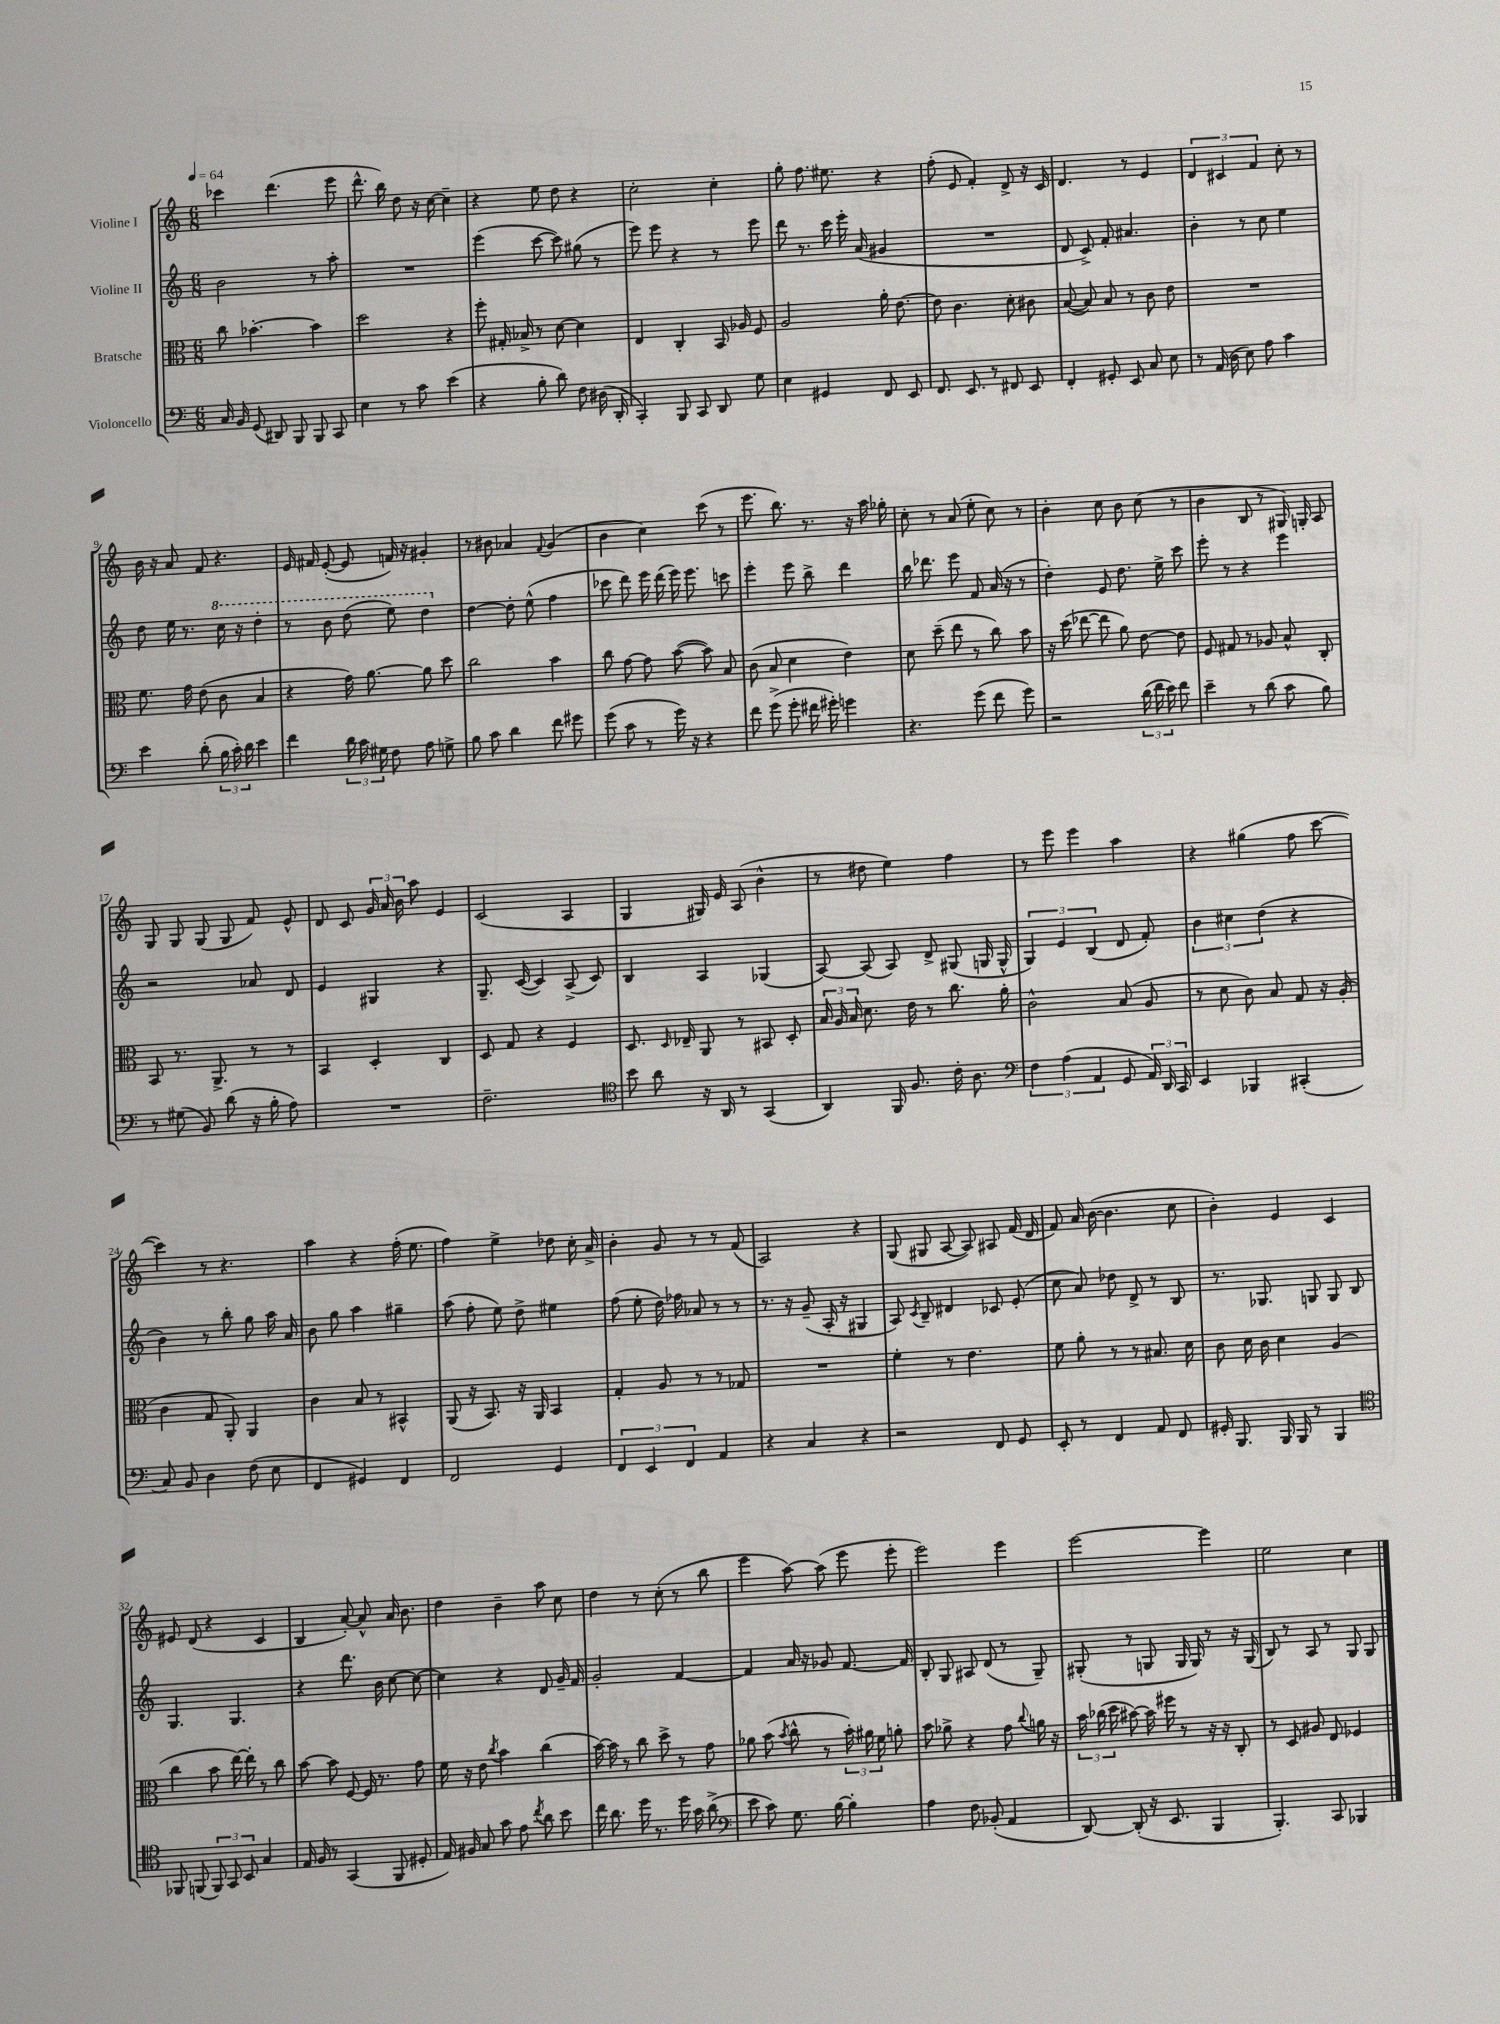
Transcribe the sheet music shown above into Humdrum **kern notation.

**kern	**kern	**kern	**kern
*staff4	*staff3	*staff2	*staff1
*clefF4	*clefC3	*clefG2	*clefG2
*k[]	*k[]	*k[]	*k[]
*M6/8	*M6/8	*M6/8	*M6/8
*MM64	*MM64	*MM64	*MM64
16C/	8cc\	2b\	4ccc-\
16BB/	.	.	.
(8GG/	[4.b-'\	.	.
8DD#/)	.	.	(4.ddd\
8BBB/	.	.	.
8BBB/	4b-\]	8r	.
8CC/	.	8aa'\	8eee\
=	=	=	=
4E\	2dd\	2.r	8.ddd^^\
.	.	.	16bb\)
8r	.	.	8dd\
8c\	.	.	16r
.	.	.	[16cc\
(4e\	4r	.	4cc~\]
=	=	=	=
4r	8ff'\	(4eee\	4r
.	16G#'/	.	.
.	16B-^/	.	.
8B'\	8r	[8ccc\	8ee\
8d\)	[8d\	8ccc\])	8dd\
8F\	4d\]	(8gg#\	4r
(16D#\	.	8r	.
16DD'/	.	.	.
=	=	=	=
4CC'/)	4E/	8eee\)	2cc'\
.	.	8eee\	.
8BBB/	4C'/	4r	.
8CC/	.	.	.
8DD/	16BB/	8r	4cc'\
.	16A-/	.	.
8G\	8F/	8eee\	.
=	=	=	=
4E\	2A/	8ddd\	8gg'\
.	.	8.r	8.ff\
4GG#/	.	.	.
.	.	16ccc\	8.ee#\
.	.	16eee'\	.
.	.	(16a/	.
8FF/	16a'\	4g#/	4r
.	[8.e\	.	.
8EE/	.	.	.
=	=	=	=
8.FF/	8e\]	2.r	(8ff'\
.	4.c\	.	8e/
8.EE/	.	.	.
.	.	.	4f'/)
8r	.	.	.
8FF#/	8d'\	.	8d^/
8EE/	8c#\	.	16r
.	.	.	16c/
=	=	=	=
4FF'/	([8B/	8d/	4.d/
.	8B/])	8c^/)	.
8GG#'/	8B/	8f'/	.
8EE/	8r	4.a#/	8r
8C/	8c\	.	4e/
8E\	8e\	.	.
=	=	=	=
8r	2.r	4b'\	6d/
(16AA/	.	.	.
.	.	.	6c#/
16D\	.	.	.
8E\)	.	8r	.
.	.	.	6f/
8A\	.	8cc\	.
4c\	.	4ee\	8cc'\
.	.	.	8r
=	=	=	=
4e\	8.f\	8dd\	16b\
.	.	.	16r
.	.	16ee\	8a/
.	16g\	8.r	.
(8d'\	(8e\	.	8f/
24B\	8c\	16ccc\	4.r
24c'\)	.	.	.
.	.	16r	.
24d\	.	.	.
4e\	4B/	4ddd'\	.
=	=	=	=
4f\	4r	8r	16e/
.	.	.	16f#/
.	.	8bb\	([8e'/
24d\	16g\)	(8ddd\	8e/]
24c\	.	.	.
.	[8.a\	.	.
24G#\	.	.	.
8F\	.	8eee\)	16f/)
.	.	.	16r
8A\	8a\]	4ddd\	4g#'/
8G^\	8dd\	.	.
=	=	=	=
8B\	2cc\	[4dd\	8r
8c\	.	.	8b#\
4d\	.	8dd'\]	4a-/
.	.	(8ee^^\	.
.	.	.	8qqf/
8f\	4b\	4ff\	(4g/
8g#\	.	.	.
=	=	=	=
(8g\	8cc\	8ccc-\	4b\
8c\	[8g\	8ddd\)	.
8r	8g\]	16eee\	4cc\)
.	.	(16ddd\	.
16g\)	([8b\	16eee\)	.
16r	.	8.eee\	.
4r	8b\])	.	(8ccc\
.	8B/	8ccc\	8r
=	=	=	=
8f\	(8c\	4eee'\	8.eee\
(8g^\	8B/	.	.
.	.	.	8.bb\)
8g'\	4d\	8eee\	.
16f#\	.	8bb^\	8.r
16g#'\)	.	.	.
4g\	4e\)	4ddd\	.
.	.	.	16r
.	.	.	16aa\
.	.	.	16gg-'\
=	=	=	=
4.r	8d\	16bb\	8cc'\
.	.	8.ddd-\	.
.	(8dd~\	.	8r
.	8ee\	8eee\	(8a/
(8g\	8r	8f/	8ee'\
8f\	8cc\)	(16a/	8cc\)
.	.	16r	.
8g\)	8b\	8r	8r
=	=	=	=
2r	16r	4dd'\)	4b'\
.	(16dd\	.	.
.	[8ee-\	.	.
.	8ee-\]	8e/	8cc\
.	8a\)	8.dd\	8b\
(24d\	[8e\	.	(8cc\
24f\	.	.	.
.	.	16ee^\	.
24e\)	.	.	.
8f\	8e\]	8ccc\	8r
=	=	=	=
4e~\	8F/	8eee'\	4b\
.	8G#/	8r	.
8r	8r	4r	8B/
(8d\	8A-/	.	8r
8c\	8B^^/	4eee\	16G#/)
.	.	.	16G'/
8B\)	8C'/	.	8A/
=	=	=	=
8r	8BB/	2r	8G/
(8G#\	8.r	.	8G/
8BB/)	.	.	(8G/
.	8.AA^/	.	.
(8d\	.	.	8G/
16r	8r	8a-/	8f/)
16B'\	.	.	.
8A\)	8r	8d/	8e^^/
=	=	=	=
2.r	4BB/	4e/	8d/
.	.	.	8c/
.	4D'/	4G#/	24g/
.	.	.	24a/
.	.	.	24b\
.	.	.	8aa\
.	4C/	4r	4e/
=	=	=	=
2.F~\	8D/	8.G~/	(2c/
.	8G/	.	.
.	.	([16c/	.
.	4r	4c/])	.
.	4F/	(8A^/	4A/
.	.	8c/)	.
=	=	=	=
*clefC4	*	*	*
8b\	8.D/	4B/	4G/
8a\	.	.	.
.	16qqD/	.	.
.	16E-~/	.	.
16r	8AA/	4A/	16G#/)
16AA/	.	.	16e/
8r	8r	.	(8A/
(4GG/	8BB#/	(4G-/	4b^^\
.	8D'/	.	.
=	=	=	=
4AA/)	24B/	[8A/)	8r
.	24A/	.	.
.	24B/	.	.
.	8.d\	(8A/]	8dd#\
16FF/	.	8A/)	4ee\)
8.F/	16e\	.	.
.	8r	8d^/	.
16c'\	8.cc\	(8G#/	4ff\
8.A\	.	.	.
.	.	16G/	.
.	16a'\	16G^^/	.
=	=	=	=
*clefF4	*	*	*
6F\	2c^^\	6G/)	8r
.	.	.	8eee\
(6A\	.	6e/	.
.	.	.	4eee\
6AA/	.	(6B/	.
8GG/	(8B/	8d/	4aa\
24AA/)	8A/	8f'/)	.
24DD/	.	.	.
24CC/	.	.	.
=	=	=	=
4EE/	8r	6b\	4r
.	8d\	.	.
.	.	6cc#\	.
4BBB-/	8c\)	.	(4gg#\
.	.	(6dd\	.
.	8B/	.	.
(4CC#'/	8G/	4r	8ff\
.	16r	.	[8ccc\
.	(16A'/	.	.
=	=	=	=
8C/)	4c\	4b\)	4ccc\])
8BB/	.	.	.
4D\	8G/	8r	8r
.	8AA'/)	8bb'\	4.r
(8F\	4AA/	8gg\	.
8E\	.	16aa\	.
.	.	16a/	.
=	=	=	=
4FF/	4c\	8b\	4aa\
.	.	8gg\	.
4GG#/)	8B/	4aa\	4r
.	8r	.	.
4FF/	4BB#^^/	4gg#~\	(16ff'\
.	.	.	8.ee\
=	=	=	=
2FF/	(8AA/	(8aa\	4ff\)
.	16r	8ff'\	.
.	8.BB/)	.	.
.	.	8ee\)	4ee^\
.	16r	8dd^\	.
.	16AA/	.	.
4GG/	4BB/	4ee#\	8dd-\
.	.	.	16cc'\
.	.	.	16a^/
=	=	=	=
6FF/	4G'/	(8ff\	4b'\
.	.	8ee'\	.
6EE/	.	.	.
.	8A/	16dd\)	8g/
.	.	16ff-\	.
6FF/	.	.	.
.	8r	8a-/	8r
4AA/	8r	8r	8r
.	8G-/	8r	(8f/
=	=	=	=
4r	2.r	8.r	2A/)
.	.	16r	.
4C/	.	(8g~/	.
.	.	16A'/	.
.	.	16r	.
4r	.	4G#/	4r
=	=	=	=
2r	4f'\	8A/)	(8G/
.	.	8qc/	.
.	.	8B~/	8G#/
.	8r	4d#/	[8A/
.	4.e\	.	8A/])
8FF/	.	8c-/	8A#/
8GG/	.	(8e'/	(16f/
.	.	.	16d/
=	=	=	=
8EE'/	8f\	8cc\	8f/)
8r	8a'\	8a/)	16a/
.	.	.	([16b\
4FF/	8r	8dd-\	4.b\]
.	8r	8d^/	.
8AA/	8.B#/	8r	.
8FF/	.	8B/	8cc\
.	16d\	.	.
=	=	=	=
16GG#'/	8c\	8.r	4b'\)
8.BBB/	.	.	.
.	16d\	.	.
.	16c\	8.G-/	.
16BBB/	4d\	.	4e/
16BBB/	.	.	.
8r	.	8G/	.
4BBB/	(4A/	8G/	4c/
.	.	8B/	.
=	=	=	=
*clefC4	*	*	*
8FF-/	4cc\	4.G/	8e#/
(8FF/	.	.	(8d/
12FF/)	8b\	.	4r
12GG/	.	.	.
.	[16ee\)	4.G/	.
12BB/	.	.	.
.	16ee'\]	.	.
4G/	8r	.	4c/
.	8cc\	.	.
=	=	=	=
16E/	[8b\	4r	4B/
16F/	.	.	.
8r	8b\]	.	.
(4GG/	[8F/	8.ddd\	[8a'/)
.	16F/]	.	8a^^/]
.	8.r	16b\	.
8FF/	.	[8cc\	16a/
.	.	.	8.b\
8D#'/	8g\	8cc\_	.
=	=	=	=
16E/)	16f\	4cc\]	4dd\
16F#/	16r	.	.
8G/	8e\	.	.
.	8qcc/	.	.
8g\	4b\	4r	4b~\
8e\	.	.	.
8qcc/	.	.	.
8a\	(4cc\	8d/	8aa\
8b\	.	16g~/	8cc\
.	.	16f/	.
=	=	=	=
16cc\	[16b\)	2g'/	4dd\
8.a\	16b\]	.	.
.	8r	.	.
16dd\	8cc\	.	8r
8.r	.	.	.
.	8dd^\	.	(8cc'\
16dd\	8r	[4f/	8r
16g\	.	.	.
(8a^\	8g\	.	8bb\
=	=	=	=
*clefF4	*	*	*
8e\	8a-\	4f/]	4eee\
8c\)	(8b\	.	.
.	8qb/	.	.
8.G\	8cc^^\	16a/	[8aa\)
.	.	16r	.
.	8r	8g-/	(8aa\]
[16B\	.	.	.
4B'\]	24b'\)	[8.f/	8eee\
.	24a#\	.	.
.	24f\	.	.
.	8a'\	.	8eee'\
.	.	16f/]	.
=	=	=	=
4A\	8b\	8B'/	2eee\)
.	8a-^\	8G/	.
8F\	4r	8A#/	.
(8BB-'/	.	(8d/	.
4AA/	8g\	8r	4eee\
.	8qqcc/	.	.
.	16a\	8G~/)	.
.	16r	.	.
=	=	=	=
[8DD/)	24b\	(8G#'/	[2eee\
.	(24cc-\	.	.
.	24dd\	.	.
(8DD'/]	[8b#\)	8r	.
16r	16b#\]	8G/	.
8.EE/	16ff#\	.	.
.	8r	16G/	.
.	.	16G/)	.
4BBB/	16r	8r	4eee\]
.	16r	.	.
.	8C'/	16r	.
.	.	(16G/	.
=	=	=	=
4.BBB'/)	8r	8B/)	2ee\
.	8D/	8r	.
.	8A#/	8A/	.
8CC/	8E/	8r	.
4BBB-/	4F-/	8G/	4cc\
.	.	8G/	.
==	==	==	==
*-	*-	*-	*-
